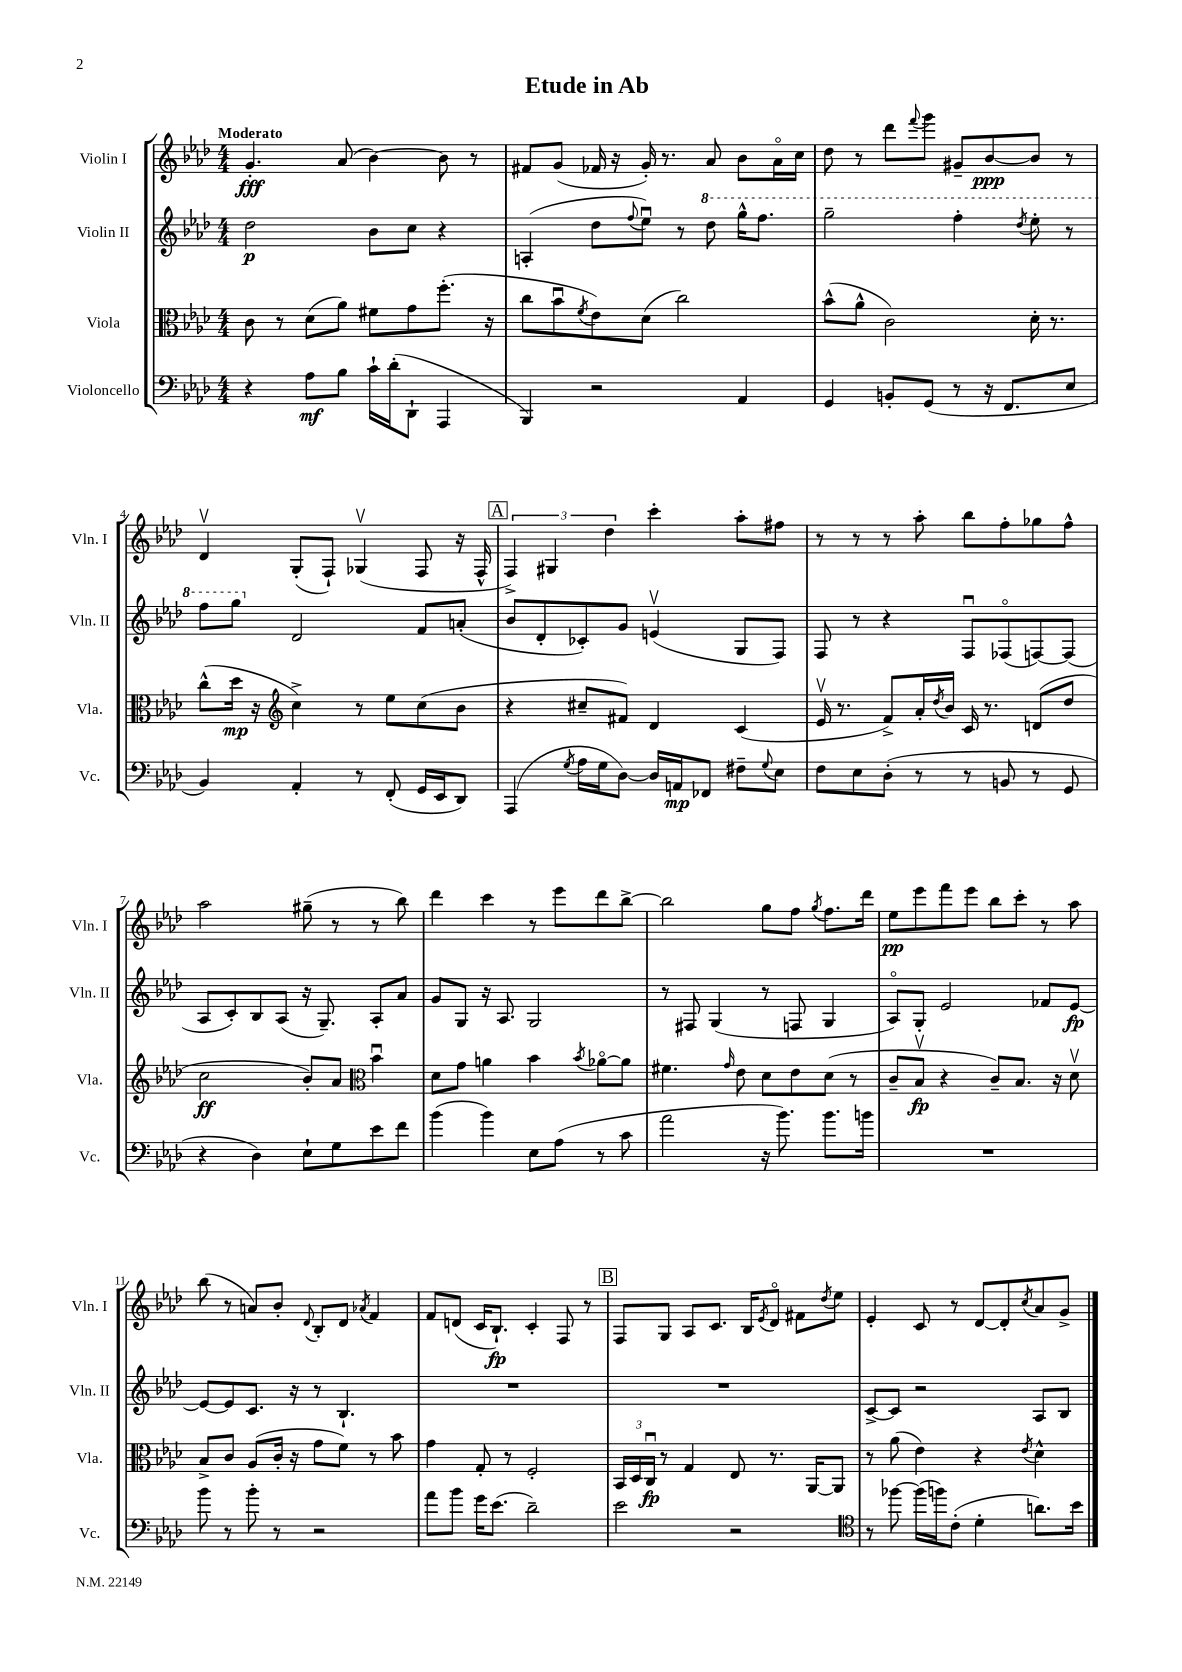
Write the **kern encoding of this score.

**kern	**kern	**kern	**kern
*staff4	*staff3	*staff2	*staff1
*clefF4	*clefC3	*clefG2	*clefG2
*k[b-e-a-d-]	*k[b-e-a-d-]	*k[b-e-a-d-]	*k[b-e-a-d-]
*M4/4	*M4/4	*M4/4	*M4/4
4r	8c	2dd-	4.g'
.	8r	.	.
8A-	(8d-	.	.
8B-	8a-)	.	(8a-
16c`	8f#	8b-	[4b-)
(16d-'	.	.	.
8DD-`	8g	8cc	.
4AAA-	(8.ff'	4r	8b-]
.	.	.	8r
.	16r	.	.
=	=	=	=
4BBB-)	8cc	(4A'	8f#
.	8b-u	.	(8g
.	8qf	.	.
2r	8e-)	8dd-	16f-
.	.	.	16r
.	.	8qqff	.
.	(8d-	8ee-u)	16g')
.	.	.	8.r
.	2cc)	8r	.
.	.	8ddd-	8a-
4AA-	.	16ggg^^	8b-
.	.	8.fff	.
.	.	.	16a-o
.	.	.	16cc
=	=	=	=
4GG	(8b-^^	2ggg~	8dd-
.	8a-^^	.	8r
8BB'	2c)	.	8ddd-
.	.	.	8qqfff
(8GG	.	.	8ggg
8r	.	4fff'	8g#~
16r	.	.	[8b-
8.FF	.	.	.
.	.	8qddd-	.
.	16d-'	8eee-'	8b-]
.	8.r	.	.
8E-	.	8r	8r
=	=	=	=
4BB-)	(8cc^^	8fff	4d-v
.	16dd-	8ggg	.
.	16r	.	.
*	*clefG2	*	*
4AA-'	4cc^)	2d-	(8G'
.	.	.	8F`)
8r	8r	.	(4G-v
(8FF'	8ee-	.	.
16GG	(8cc	8f	8F
16EE-	.	.	.
8DD-)	8b-	(8a'	16r
.	.	.	16F^^
=	=	=	=
(4AAA-	4r	8b-	6F^)
.	.	8d-'	.
.	.	.	6G#
8qG	.	.	.
16A-	8cc#~	8c-')	.
16G	.	.	.
.	.	.	6dd-
[8D-)	8f#)	8g	.
16D-]	4d-	(4ev	4ccc'
16AA	.	.	.
8FF-	.	.	.
8F#~	(4c	8G	8aa-'
8qqG	.	.	.
8E-	.	8F)	8ff#
=	=	=	=
8F	16e-v	8F	8r
.	8.r	.	.
8E-	.	8r	8r
(8D-'	8f^)	4r	8r
8r	16a-'	.	8aa-'
.	8qdd-	.	.
.	16b-	.	.
8r	16c	8Fu	8bb-
.	8.r	.	.
8BB	.	(8F-o	8ff'
8r	(8d	[8F)	8gg-
8GG	8dd-	(8F]	8ff^^
=	=	=	=
4r	2cc	8A-	2aa-
.	.	8c')	.
4D-)	.	8B-	.
.	.	(8A-	.
8E-`	8b-')	16r	(8gg#~
.	.	8.G~)	.
8G	8a-	.	8r
*	*clefC3	*	*
8e-	4b-u	8A-'	8r
8f	.	8a-	8bb-)
=	=	=	=
(4b-	8d-	8g	4ddd-
.	8g	8G	.
4b-)	4a	16r	4ccc
.	.	8.A-	.
8E-	4b-	2G	8r
(8A-	.	.	8eee-
.	8qb-	.	.
8r	[8a-o	.	8ddd-
8c	8a-]	.	[8bb-^
=	=	=	=
2a-	4.f#	8r	2bb-]
.	.	8F#	.
.	.	(4G	.
.	16qqg	.	.
.	8e-	.	.
16r	8d-	8r	8gg
8.b-)	.	.	.
.	8e-	8F	8ff
.	.	.	8qgg
8.b-	(8d-	4G	8.ff
.	8r	.	.
16b	.	.	16ddd-
=	=	=	=
1r	8c~	8A-o)	8ee-
.	8B-v	8G'	8eee-
.	4r	2e-	8fff
.	.	.	8eee-
.	8c~)	.	8bb-
.	8.B-	.	8ccc'
.	.	8f-	8r
.	16r	.	.
.	8d-v	[8e-	8aa-
=	=	=	=
8b-	8B-^	8e-_	(8bb-
8r	8c	8e-]	8r
8b-'	(8A-	8.c	8a)
8r	16c'	.	8b-'
.	16r	16r	.
.	.	.	8qqd-
2r	8g	8r	8B-'
.	8f)	4.B-`	8d-
.	.	.	8qa-
.	8r	.	4f
.	8b-	.	.
=	=	=	=
8a-	4g	1r	8f
8b-	.	.	(8d
16g	8G'	.	16c
(8.e-	.	.	8.B-`)
.	8r	.	.
2d-~)	2F'	.	4c'
.	.	.	8F
.	.	.	8r
=	=	=	=
2e-	24BB-	1r	8F
.	24D-	.	.
.	24Cu	.	.
.	8r	.	8G
.	4G	.	8A-
.	.	.	8.c
2r	8E-	.	.
.	.	.	16B-
.	.	.	8qe-
.	8.r	.	8d-o
.	.	.	8f#
.	[16AA-	.	.
.	.	.	8qdd-
.	8AA-]	.	8ee-
=	=	=	=
*clefC4	*	*	*
8r	8r	[8c^	4e-'
[8ff-	(8a-	8c]	.
(16ff-]	4e-)	2r	8c
16ff)	.	.	.
(8c'	.	.	8r
4d-'	4r	.	[8d-
.	.	.	8d-']
.	8qe-	.	8qcc
8.a)	4d-^^	8A-	8a-
.	.	8B-	8g^
16b-	.	.	.
==	==	==	==
*-	*-	*-	*-
